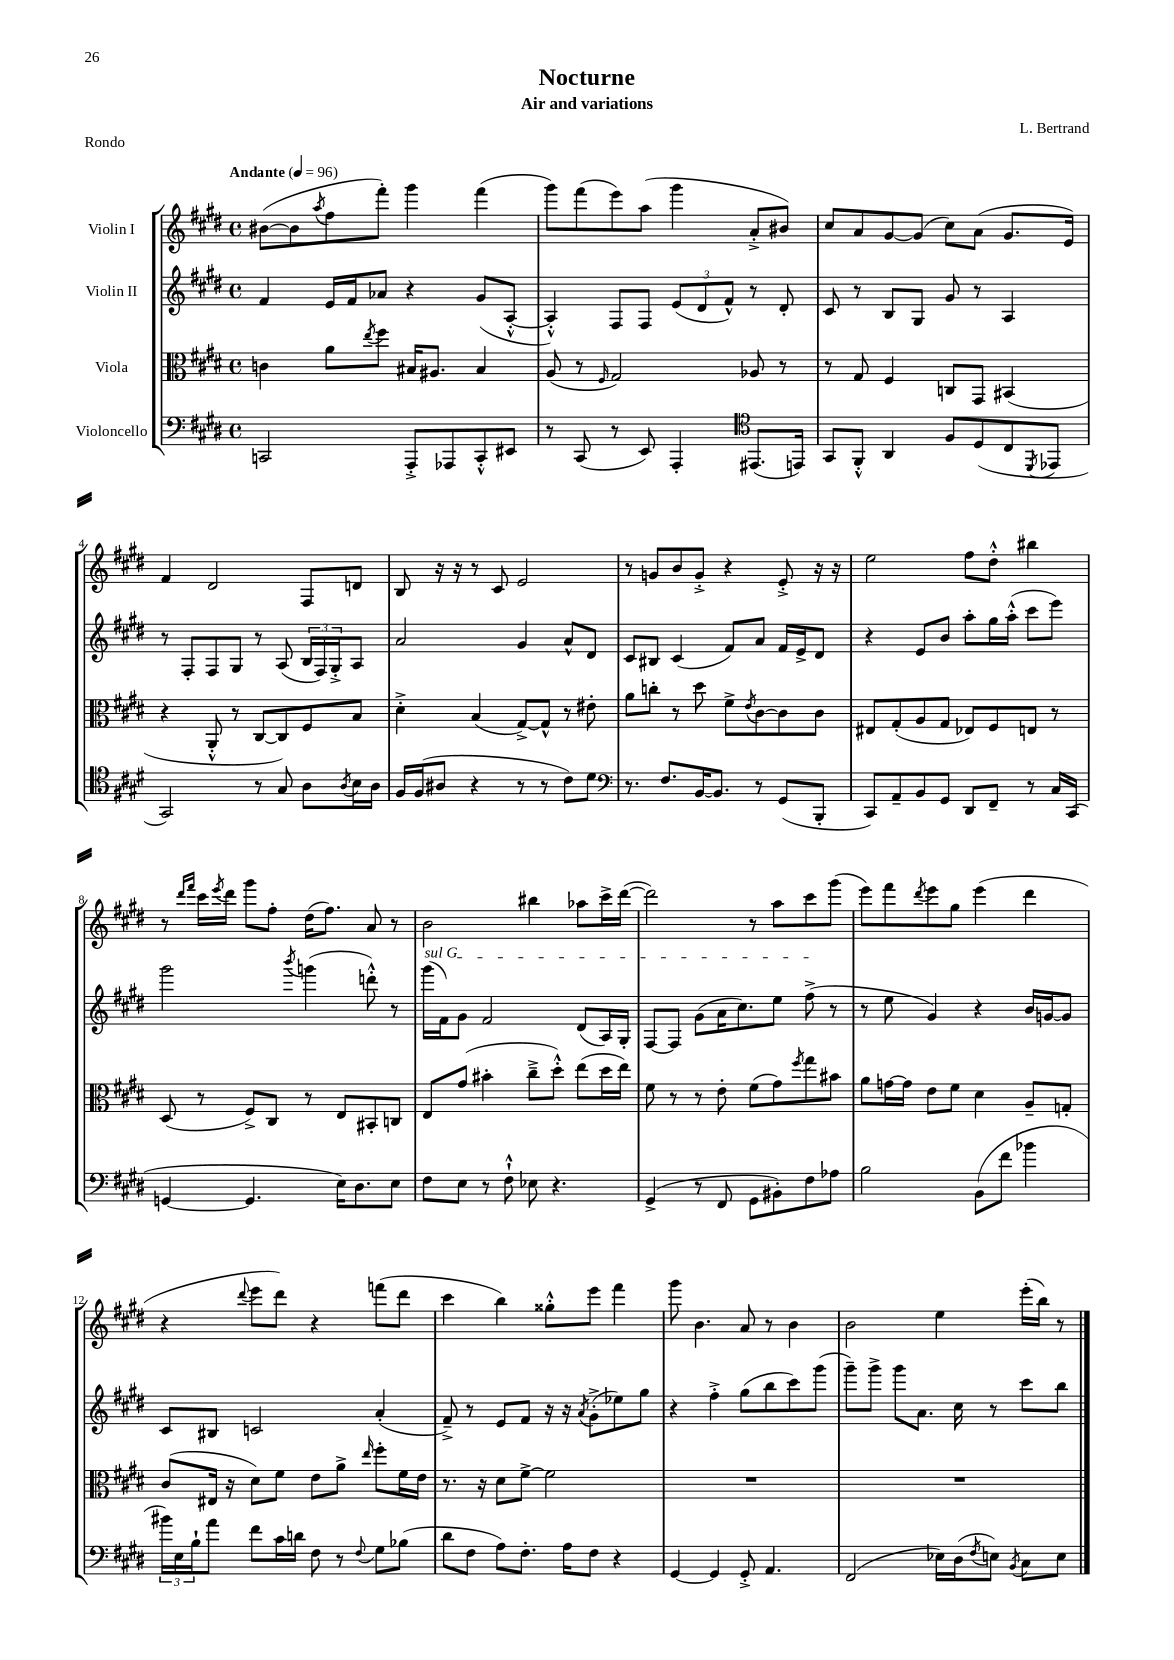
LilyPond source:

\header { title = "Nocturne" composer = "L. Bertrand" subtitle = "Air and variations" piece = "Rondo" }
<<
\new StaffGroup <<
\new Staff = "s0" \with { instrumentName = "Violin I" } {
    \clef treble \key e \major \defaultTimeSignature \time 4/4 \tempo "Andante" 4 = 96
    bis'8~( bis'8 \acciaccatura { a''8 } fis''8 fis'''8-.) gis'''4 fis'''4( |
    gis'''8) fis'''8( e'''8) a''8( gis'''4 a'8-.-> bis'8) |
    cis''8 a'8 gis'8~ gis'8( cis''8) a'8( gis'8. e'16) |
    fis'4 dis'2 fis8 d'8 |
    b8 r16 r16 r8 cis'8 e'2 |
    r8 g'8 b'8 g'8-.-> r4 e'8-.-> r16 r16 |
    e''2 fis''8 dis''8-.-^ bis''4 |
    r8 \grace { dis'''16 fis'''16 } cis'''16 \acciaccatura { e'''8 } dis'''16 gis'''8 fis''8-. dis''16( fis''8.) a'8 r8 |
    b'2 bis''4 aes''8 cis'''16-> dis'''16~( |
    dis'''2) r8 a''8 cis'''8 gis'''8( |
    e'''8) fis'''8 \acciaccatura { dis'''8 } e'''8 gis''8 e'''4( dis'''4 |
    r4 \appoggiatura { dis'''8 } e'''8 dis'''8) r4 f'''8( dis'''8 |
    cis'''4 b''4) gisis''8-.-^ e'''8 fis'''4 |
    gis'''8 b'4. a'8 r8 b'4 |
    b'2 e''4 e'''16-.( b''16) r8 \bar "|." |
}
\new Staff = "s1" \with { instrumentName = "Violin II" } {
    \clef treble \key e \major \defaultTimeSignature \time 4/4
    fis'4 e'16 fis'16 aes'8 r4 gis'8( a8~-.-^ |
    a4-.-^) fis8 fis8 \tuplet 3/2 { e'8( dis'8 fis'8-^) } r8 dis'8-. |
    cis'8 r8 b8 gis8 gis'8 r8 a4 |
    r8 fis8-. fis8 gis8 r8 a8( \tuplet 3/2 { b16 fis16) gis16-.-> } a8 |
    a'2 gis'4 a'8-^ dis'8 |
    cis'8 bis8 cis'4( fis'8) a'8 fis'16 e'16-> dis'8 |
    r4 e'8 b'8 a''8-. gis''16 a''16-.-^( cis'''8 e'''8) |
    gis'''2 \acciaccatura { b'''8 } g'''4( d'''8-.-^) r8 |
    \once \override TextSpanner.bound-details.left.text = \markup { \italic "sul G" } gis'''16\startTextSpan( fis'16) gis'8 fis'2 dis'8( a16) gis16-. |
    fis8~ fis8 gis'8( a'16 cis''8.) e''8 fis''8->\stopTextSpan( r8 |
    r8 e''8 gis'4) r4 b'16 g'16~ g'8 |
    cis'8 bis8 c'2 a'4-.( |
    fis'8--->) r8 e'8 fis'8 r16 r16 \acciaccatura { a'8 } gis'8-.->( ees''8) gis''8 |
    r4 fis''4-.-> gis''8( b''8 cis'''8) gis'''8( |
    gis'''8--) gis'''8-> gis'''8 a'8. cis''16 r8 cis'''8 b''8 \bar "|." |
}
\new Staff = "s2" \with { instrumentName = "Viola" } {
    \clef alto \key e \major \defaultTimeSignature \time 4/4
    c'4 a'8 \acciaccatura { e''8 } fis''8 bis16 ais8. bis4 |
    a8( r8 \grace { fis16 } gis2) aes8 r8 |
    r8 gis8 fis4 c8 gis,8 bis,4( |
    r4 a,8-.-^ r8 cis8~ cis8) fis8 b8 |
    dis'4-.-> b4( gis8~->) gis8-^ r8 eis'8-. |
    a'8 c''8-. r8 dis''8 fis'8-> \acciaccatura { e'8 } cis'8~ cis'8 cis'8 |
    eis8 gis8-.( a8 gis8 ees8) fis8 e8 r8 |
    dis8( r8 fis8->) cis8 r8 e8 bis,8-. c8 |
    e8 gis'8( bis'4-. cis''8---> dis''8-.-^) e''8( dis''16 e''16) |
    fis'8 r8 r8 e'8-. fis'8( gis'8) \acciaccatura { fis''8 } gis''8 bis'8 |
    a'8 g'16~ g'16 e'8 fis'8 dis'4 a8-- g8-. |
    cis'8( eis16 r16 dis'8) fis'8 e'8 a'8-> \grace { e''16 } fis''8-. fis'16 e'16 |
    r8. r16 dis'8 fis'8~-> fis'2 |
    R1 |
    R1 \bar "|." |
}
\new Staff = "s3" \with { instrumentName = "Violoncello" } {
    \clef bass \key e \major \defaultTimeSignature \time 4/4
    c,2 a,,8-.-> aes,,8 c,8-.-^ eis,8 |
    r8 cis,8( r8 e,8) a,,4-. \clef tenor eis,8.( e,16) |
    gis,8 fis,8-.-^ a,4 fis8 dis8( cis8 \acciaccatura { dis,8 } ees,8 |
    gis,2) r8 gis8 a8 \acciaccatura { a8 } b16 a16 |
    fis16 fis16( ais8 r4 r8 r8 cis'8) dis'8 |
    \clef bass r8. fis8. b,16~ b,8. r8 gis,8( b,,8-. |
    cis,8) a,8-- b,8 gis,8 dis,8 fis,8-- r8 cis16 cis,16( |
    g,4~ g,4. e16) dis8. e8 |
    fis8 e8 r8 fis8-!-^ ees8 r4. |
    gis,4->( r8 fis,8 gis,8 bis,8-.) fis8 aes8 |
    b2 b,8( fis'8 bes'4 |
    \tuplet 3/2 { bis'16) e16 b16-! } a'8 fis'8 cis'16 d'16 fis8 r8 \appoggiatura { fis8 } gis8 bes8( |
    dis'8 fis8 a8) fis8.-. a16 fis8 r4 |
    gis,4~ gis,4 gis,8-.-> a,4. |
    fis,2( ees16) dis16( \acciaccatura { fis8 } e8) \acciaccatura { b,8 } cis8 e8 \bar "|." |
}
>>
>>
